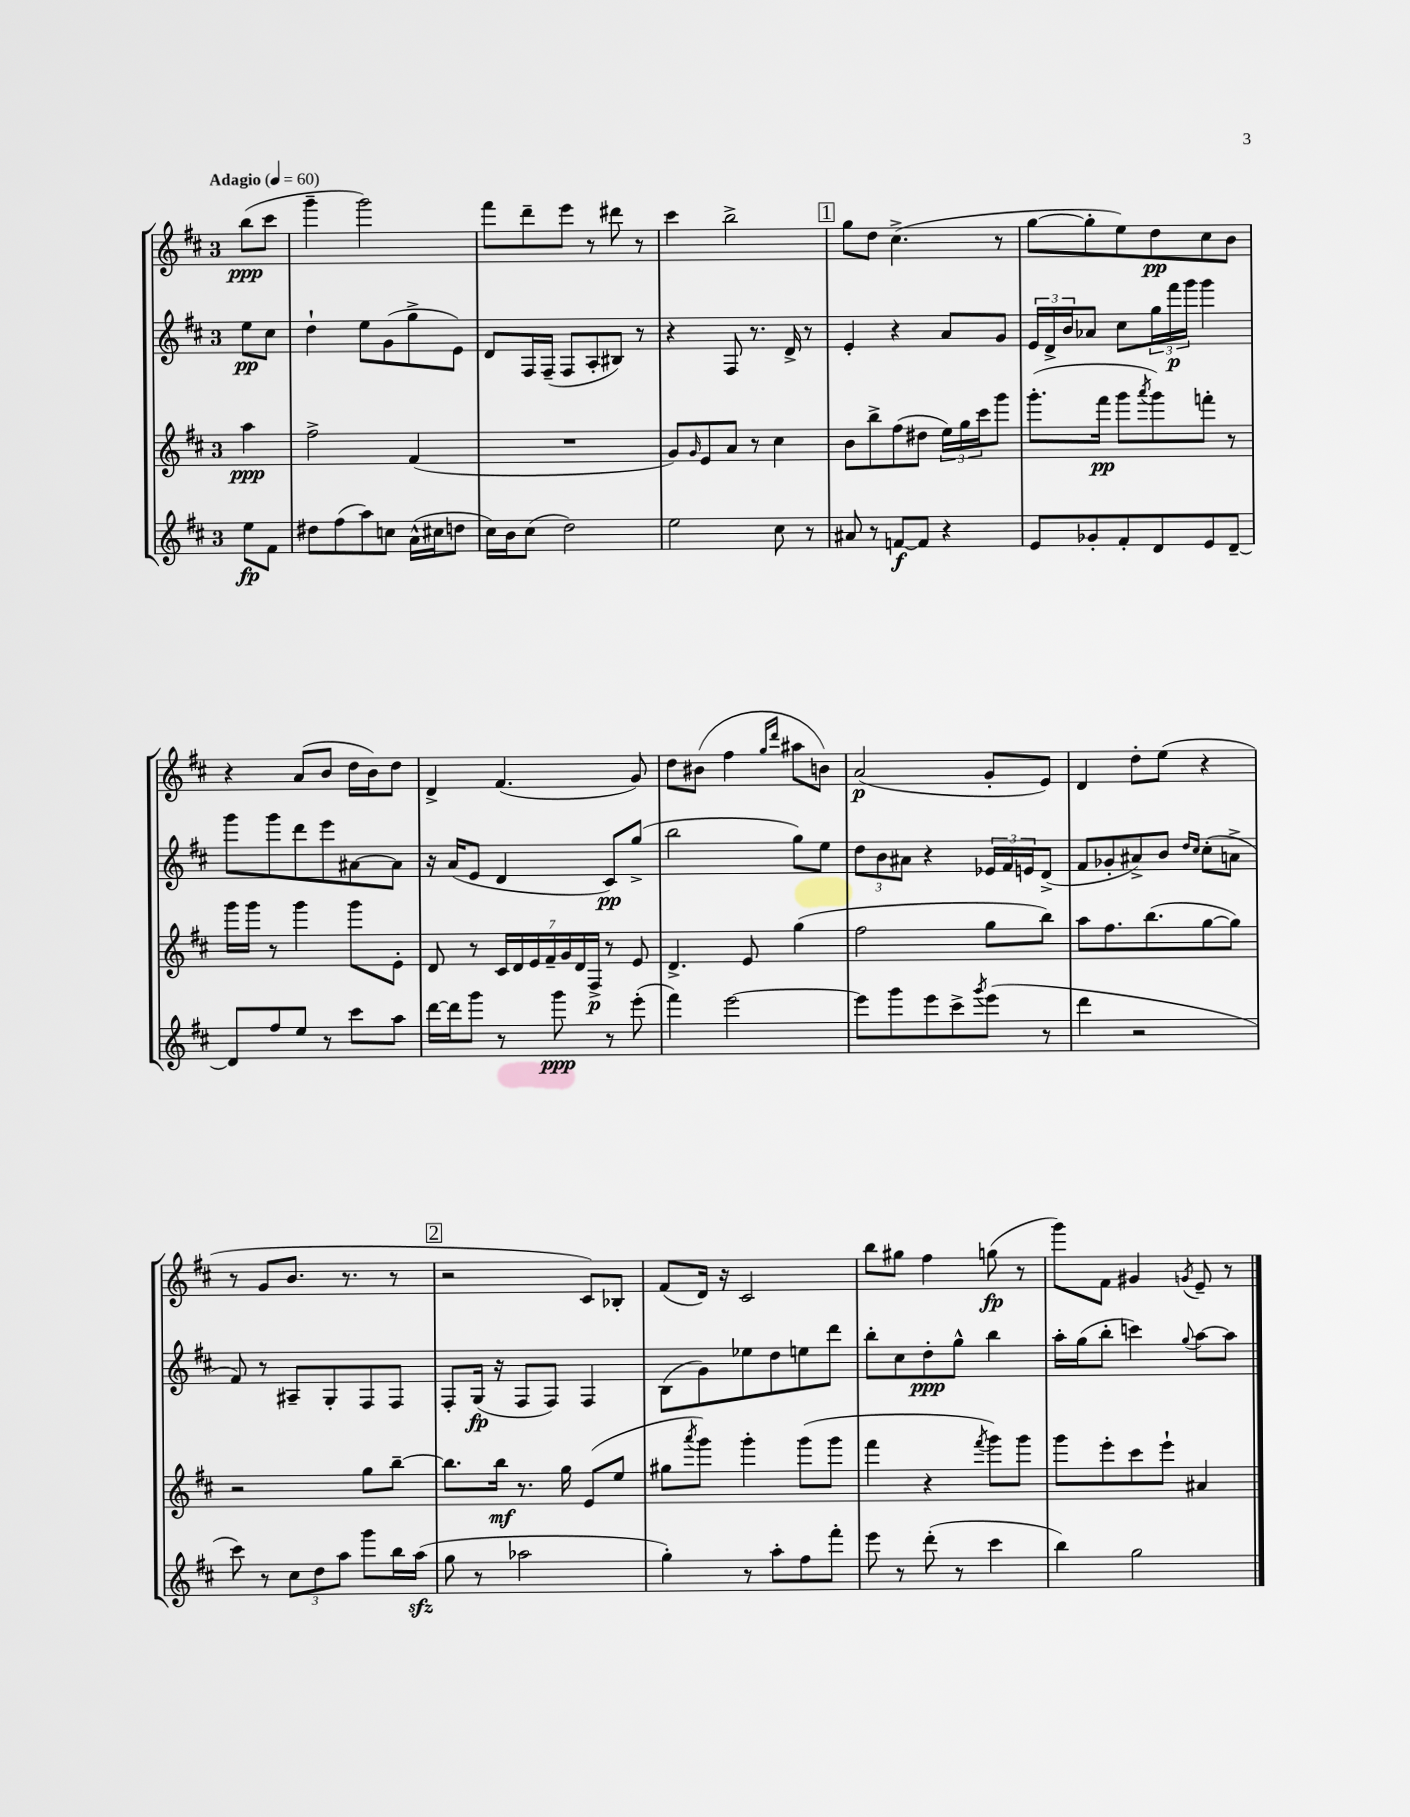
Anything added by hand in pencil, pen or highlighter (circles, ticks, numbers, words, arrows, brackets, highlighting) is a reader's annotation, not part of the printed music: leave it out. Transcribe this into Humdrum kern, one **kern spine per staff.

**kern	**dynam	**kern	**dynam	**kern	**dynam	**kern	**dynam
*part4	*part4	*part3	*part3	*part2	*part2	*part1	*part1
*staff4	*staff4	*staff3	*staff3	*staff2	*staff2	*staff1	*staff1
*clefG2	*	*clefG2	*	*clefG2	*	*clefG2	*
*k[f#c#]	*	*k[f#c#]	*	*k[f#c#]	*	*k[f#c#]	*
*M3/4	*	*M3/4	*	*M3/4	*	*M3/4	*
*MM60	*	*MM60	*	*MM60	*	*MM60	*
=	=	=	=	=	=	=	=
!	!	!	!	!	!	!LO:TX:a:B:t=Adagio	!
8ee\L	fp	4aa\	ppp	8ee\L	pp	(8bb\L	ppp
8f#\J	.	.	.	8cc#\J	.	8ccc#\J	.
=1	=1	=1	=1	=1	=1	=1	=1
8dd#X\L	.	2ff#^\	.	4dd`\	.	4ggg~\	.
(8ff#\	.	.	.	.	.	.	.
8aa\)	.	.	.	8ee\L	.	2ggg\)	.
8ccn\J	.	.	.	(8g\	.	.	.
(16a^^\LL	.	(4f#/	.	8gg^\	.	.	.
16cc#X\J	.	.	.	.	.	.	.
8ddn\J	.	.	.	8e\J)	.	.	.
=2	=2	=2	=2	=2	=2	=2	=2
16cc#\LL)	.	2.r	.	8d/L	.	8fff#\L	.
16b\J	.	.	.	.	.	.	.
(8cc#\J	.	.	.	16F#/L	.	8ddd~\	.
.	.	.	.	(16F#~/JJ	.	.	.
2dd\)	.	.	.	8F#/L	.	8eee\J	.
.	.	.	.	8A'/	.	8r	.
.	.	.	.	8B#X/J)	.	8ddd#X\	.
.	.	.	.	8r	.	8r	.
=3	=3	=3	=3	=3	=3	=3	=3
2ee\	.	8g/L)	.	4r	.	4ccc#\	.
.	.	16qqg/	.	.	.	.	.
.	.	8e/	.	.	.	.	.
.	.	8a/J	.	8F#/	.	2bb^\	.
.	.	8r	.	8.r	.	.	.
8cc#\	.	4cc#\	.	.	.	.	.
.	.	.	.	16d^/	.	.	.
8r	.	.	.	8r	.	.	.
!!LO:REH:place=s1:t=1
=4	=4	=4	=4	=4	=4	=4	=4
8a#X/	.	8b\L	.	4e'/	.	8gg\L	.
8r	.	8bb^\	.	.	.	8dd\J	.
[8fn/L	f	(8ff#\	.	4r	.	(4.cc#^\	.
8f/J]	.	8dd#X\J	.	.	.	.	.
4r	.	24ee\LL)	.	8a/L	.	.	.
.	.	24gg\	.	.	.	.	.
.	.	24ccc#\J	.	.	.	.	.
.	.	8ggg\J	.	8g/J	.	8r	.
=5	=5	=5	=5	=5	=5	=5	=5
8e/L	.	(8.ggg'\L	.	24e/LL	.	[8gg\L	.
.	.	.	.	24d^/	.	.	.
.	.	.	.	24b/J	.	.	.
8g-X'/	.	.	.	8a-X/J	.	8gg'\]	.
.	.	16fff#\Jk	pp	.	.	.	.
8f#'/	.	8ggg\L	.	8cc#\L	.	8ee\)	.
.	.	8qaaa/	.	.	.	.	.
8d/	.	8ggg\)	.	24gg\L	.	8dd\	pp
.	.	.	.	24fff#\	p	.	.
.	.	.	.	24ggg\JJ	.	.	.
8e/	.	8fffn'\J	.	4ggg\	.	8cc#\	.
[8d~/J	.	8r	.	.	.	8b\J	.
!!LO:LB:g=z
=6	=6	=6	=6	=6	=6	=6	=6
8d/L]	.	16ggg\LL	.	8ggg\L	.	4r	.
.	.	16ggg\JJ	.	.	.	.	.
8ff#/	.	8r	.	8ggg\	.	.	.
8ee/J	.	4ggg\	.	8ddd\	.	(8a/L	.
8r	.	.	.	8eee\	.	8b/J	.
8ccc#\L	.	8ggg\L	.	[8a#X\	.	16dd\LL	.
.	.	.	.	.	.	16b\J)	.
8aa\J	.	8e'\J	.	8a#\J]	.	8dd\J	.
=7	=7	=7	=7	=7	=7	=7	=7
[16ddd\LL	.	8d/	.	16r	.	4d^/	.
16ddd\J]	.	.	.	(16a/KL	.	.	.
8ggg\J	.	8r	.	8e/J	.	.	.
8r	.	28c#/LL	.	4d/	.	(4.f#/	.
.	.	28d/	.	.	.	.	.
.	.	28e/	.	.	.	.	.
.	.	28f#~/	.	.	.	.	.
8ggg\	ppp	.	.	.	.	.	.
.	.	28g/	.	.	.	.	.
.	.	28d/	.	.	.	.	.
.	.	28F#^/JJ	p	.	.	.	.
8r	.	8r	.	8c#/L)	pp	.	.
(8eee'\	.	8e/	.	(8gg^/J	.	8g/)	.
=8	=8	=8	=8	=8	=8	=8	=8
4fff#\)	.	4.d^/	.	2bb\	.	8dd\L	.
.	.	.	.	.	.	(8b#X\J	.
[2eee\	.	.	.	.	.	4ff#\	.
.	.	8e/	.	.	.	.	.
.	.	.	.	.	.	16qqgg/LL	.
.	.	.	.	.	.	16qqddd/JJ	.
.	.	(4gg\	.	8gg\L)	.	8aa#X\L	.
.	.	.	.	8ee\J	.	8bn\J)	.
=9	=9	=9	=9	=9	=9	=9	=9
8eee\L]	.	2ff#\	.	12dd\L	.	(2a/	p
.	.	.	.	12b\	.	.	.
8ggg\	.	.	.	.	.	.	.
.	.	.	.	12a#X\J	.	.	.
8eee\	.	.	.	4r	.	.	.
8ccc#^\	.	.	.	.	.	.	.
8qggg/	.	.	.	.	.	.	.
(8eee\J	.	8gg\L	.	24e-X/LL	.	8g'/L	.
.	.	.	.	24f#/	.	.	.
.	.	.	.	24en/J	.	.	.
8r	.	8bb\J)	.	(8d^/J	.	8e/J)	.
=10	=10	=10	=10	=10	=10	=10	=10
4ddd\	.	8aa\L	.	8f#/L	.	4d/	.
.	.	8.ff#\	.	8g-X'/	.	.	.
2r	.	.	.	8a#X^/)	.	8dd'\L	.
.	.	(8.bb\	.	.	.	.	.
.	.	.	.	8b/J	.	(8ee\J	.
.	.	.	.	16qqdd/LL	.	.	.
.	.	.	.	16qqcc#/JJ	.	.	.
.	.	[8gg\	.	(8cc#'\L	.	4r	.
.	.	8gg\J])	.	8an^\J	.	.	.
!!LO:LB:g=z
=11	=11	=11	=11	=11	=11	=11	=11
8ccc#\)	.	2r	.	8f#/)	.	8r	.
8r	.	.	.	8r	.	8g/L	.
12cc#\L	.	.	.	8A#X~/L	.	8.b/J	.
12dd\	.	.	.	.	.	.	.
.	.	.	.	8G'/	.	.	.
12aa\J	.	.	.	.	.	.	.
.	.	.	.	.	.	8.r	.
8ggg\L	.	8gg\L	.	8F#/	.	.	.
16bb\L	.	[8bb~\J	.	8F#/J	.	8r	.
(16aazz\JJ	.	.	.	.	.	.	.
!!LO:REH:place=s1:t=2
=12	=12	=12	=12	=12	=12	=12	=12
8gg\	.	8.bb\L]	.	8F#'/L	.	2r	.
8r	.	.	.	(16G/Jk	fp	.	.
.	.	16bb\Jk	mf	16r	.	.	.
2aa-X\	.	8.r	.	8F#/L	.	.	.
.	.	.	.	8F#/J)	.	.	.
.	.	16gg\	.	.	.	.	.
.	.	(8e/L	.	4F#/	.	8c#/L)	.
.	.	8ee/J	.	.	.	8B-X'/J	.
=13	=13	=13	=13	=13	=13	=13	=13
4gg'\)	.	8gg#X\L	.	(8B\L	.	(8f#/L	.
.	.	8qaaa/	.	.	.	.	.
.	.	8ggg\J)	.	8g\)	.	16d/Jk)	.
.	.	.	.	.	.	16r	.
8r	.	4ggg'\	.	8ee-X\	.	2c#/	.
8aa'\L	.	.	.	8dd\	.	.	.
8ff#\	.	(8ggg\L	.	8een\	.	.	.
8fff#'\J	.	8ggg\J	.	8ddd\J	.	.	.
=14	=14	=14	=14	=14	=14	=14	=14
8eee\	.	4fff#\	.	8bb'\L	.	8bb\L	.
8r	.	.	.	8cc#\	.	8gg#X\J	.
(8ddd'\	.	4r	.	8dd'\	ppp	4ff#\	.
8r	.	.	.	8gg^^\J	.	.	.
.	.	8qfff#/	.	.	.	.	.
4ccc#\	.	8ggg\L)	.	4bb\	.	(8ggn\	fp
.	.	8ggg\J	.	.	.	8r	.
=15	=15	=15	=15	=15	=15	=15	=15
4bb\)	.	8ggg\L	.	16aa'\LL	.	8ggg\L)	.
.	.	.	.	(16gg\J	.	.	.
.	.	8eee'\	.	8bb'\J	.	8f#\J	.
2gg\	.	8ccc#\	.	4cccn\)	.	4g#X/	.
.	.	8eee`\J	.	.	.	.	.
.	.	.	.	8qqgg/	.	8qgn/	.
.	.	4a#X/	.	[8aa\L	.	8e~/	.
.	.	.	.	8aa\J]	.	8r	.
==	==	==	==	==	==	==	==
*-	*-	*-	*-	*-	*-	*-	*-
